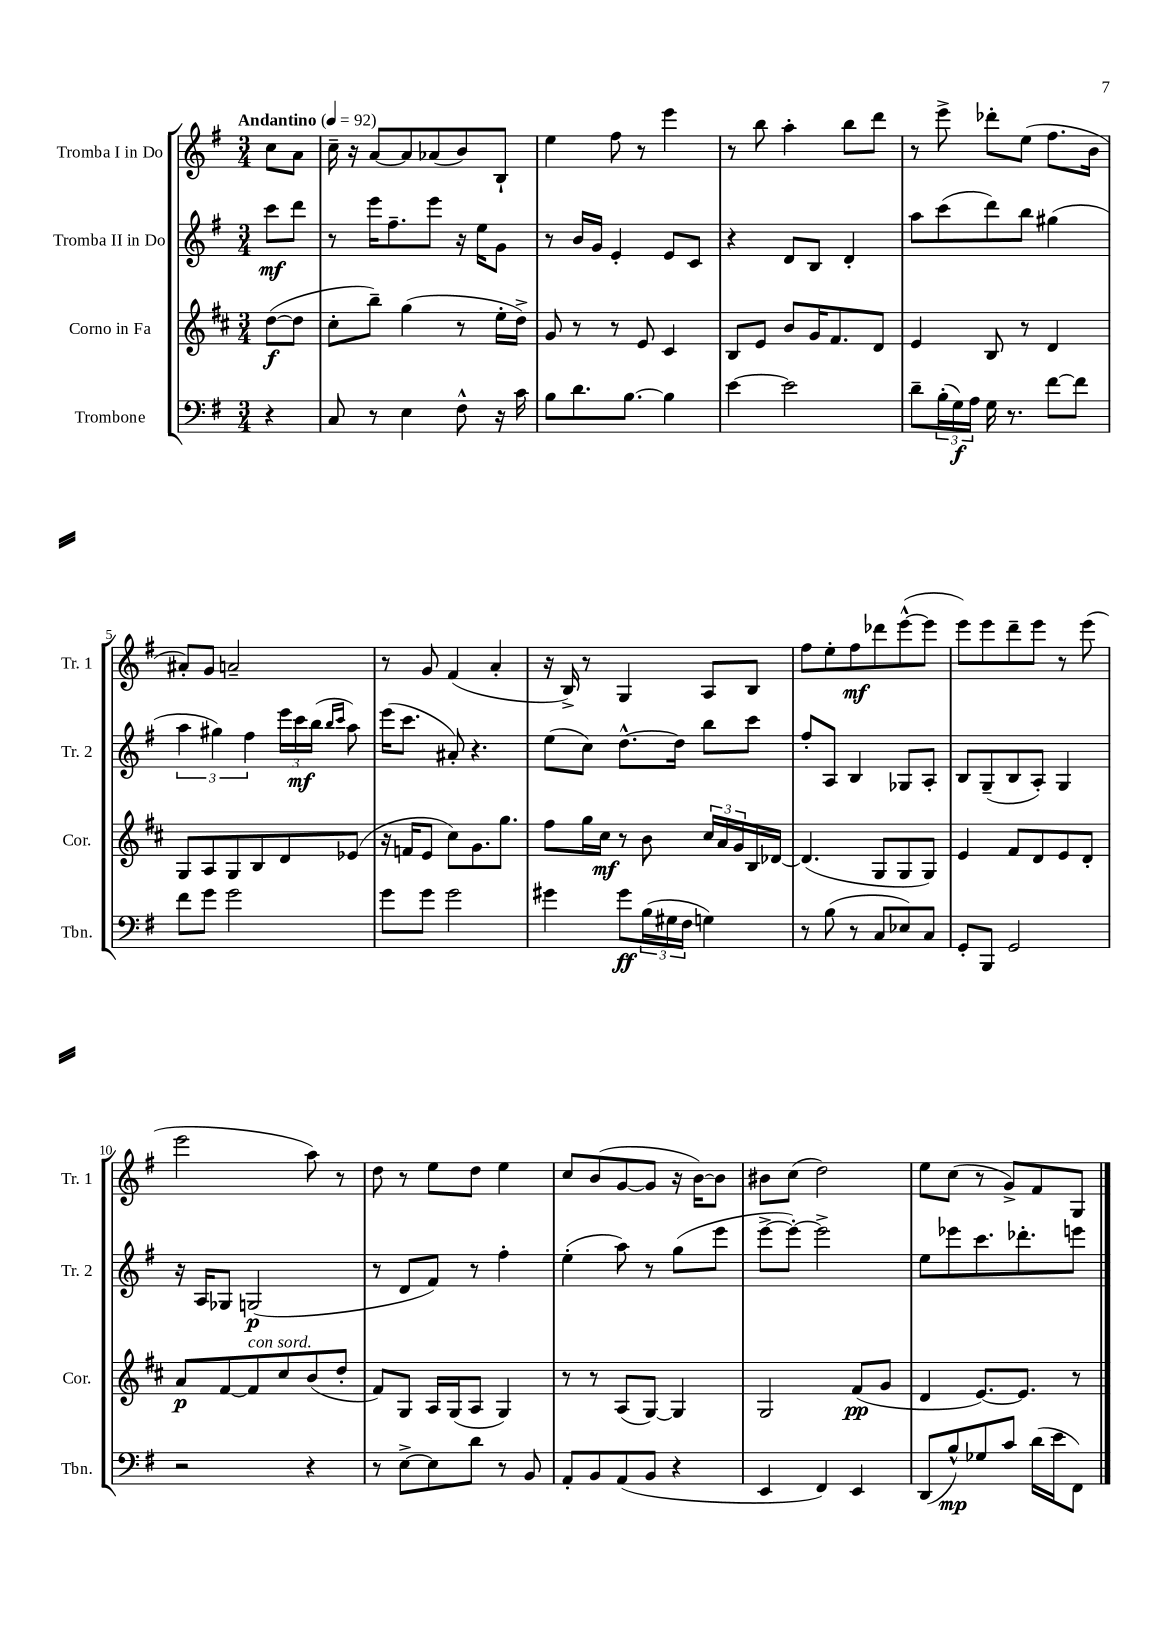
<<
\new StaffGroup <<
\new Staff = "s0" \with { instrumentName = "Tromba I in Do" shortInstrumentName = "Tr. 1" } {
    \clef treble \key g \major \numericTimeSignature \time 3/4 \partial 4 \tempo "Andantino" 4 = 92
    c''8 a'8 |
    c''16-- r16 a'8~ a'8 aes'8( b'8) b8-! |
    e''4 fis''8 r8 e'''4 |
    r8 b''8 a''4-. b''8 d'''8 |
    r8 e'''8-> des'''8-. e''8( fis''8. b'16 |
    ais'8-.) g'8 a'2-- |
    r8 g'8 fis'4( a'4-. |
    r16 b16->) r8 g4 a8 b8 |
    fis''8 e''8-. fis''8\mf des'''8 e'''8~-^( e'''8 |
    e'''8) e'''8 d'''8-- e'''8 r8 e'''8( |
    e'''2 a''8) r8 |
    d''8 r8 e''8 d''8 e''4 |
    c''8 b'8( g'8~ g'8 r16 b'16~) b'8 |
    bis'8 c''8( d''2) |
    e''8 c''8( r8 g'8->) fis'8 g8 \bar "|." |
}
\new Staff = "s1" \with { instrumentName = "Tromba II in Do" shortInstrumentName = "Tr. 2" } {
    \clef treble \key g \major \numericTimeSignature \time 3/4 \partial 4
    c'''8\mf d'''8 |
    r8 e'''16 fis''8.-- e'''8 r16 e''16 g'8 |
    r8 b'16 g'16 e'4-. e'8 c'8 |
    r4 d'8 b8 d'4-. |
    a''8 c'''8( d'''8) b''8 gis''4( |
    \tuplet 3/2 { a''4 gis''4) fis''4 } \tuplet 3/2 { e'''16 c'''16\mf b''16( } \grace { b''16 c'''16 } a''8) |
    e'''16( c'''8. ais'8-.) r4. |
    e''8( c''8) d''8.~-^ d''16 b''8 c'''8 |
    fis''8-. a8 b4 ges8 a8-. |
    b8 g8--( b8 a8-.) g4 |
    r16 a16 ges8 g2\p( |
    r8 d'8 fis'8) r8 fis''4-. |
    e''4-.( a''8) r8 g''8( e'''8 |
    e'''8~-> e'''8~-.) e'''2-> |
    e''8 ees'''8 c'''8. des'''8.-. e'''8 \bar "|." |
}
\new Staff = "s2" \with { instrumentName = "Corno in Fa" shortInstrumentName = "Cor." } {
    \clef treble \key d \major \numericTimeSignature \time 3/4 \partial 4
    d''8~\f( d''8 |
    cis''8-. b''8--) g''4( r8 e''16-. d''16->) |
    g'8 r8 r8 e'8 cis'4 |
    b8 e'8 b'8 g'16 fis'8. d'8 |
    e'4 b8 r8 d'4 |
    g8 a8 g8 b8 d'8 ees'8( |
    r16 f'16 e'8 cis''8) g'8. g''8. |
    fis''8 g''16 cis''16\mf r8 b'8 \tuplet 3/2 { cis''16 a'16 g'16 } b16 des'16~ |
    des'4.( g8 g8 g8) |
    e'4 fis'8 d'8 e'8 d'8-. |
    a'8\p fis'8~ fis'8^\markup { \italic "con sord." } cis''8 b'8( d''8-. |
    fis'8) g8 a16 g16( a8 g4) |
    r8 r8 a8( g8~) g4 |
    g2 fis'8\pp( g'8 |
    d'4 e'8.~) e'8. r8 \bar "|." |
}
\new Staff = "s3" \with { instrumentName = "Trombone" shortInstrumentName = "Tbn." } {
    \clef bass \key g \major \numericTimeSignature \time 3/4 \partial 4
    r4 |
    c8 r8 e4 fis8-^ r16 c'16 |
    b8 d'8. b8.~ b4 |
    e'4~ e'2 |
    d'8-- \tuplet 3/2 { b16-.( g16\f) a16 } g16 r8. fis'8~ fis'8 |
    fis'8 g'8 g'2 |
    g'8 g'8 g'2 |
    gis'4 gis'8\ff \tuplet 3/2 { b16( gis16 fis16 } g4) |
    r8 b8( r8 c8 ees8) c8 |
    g,8-. b,,8 g,2 |
    r2 r4 |
    r8 e8~-> e8 d'8 r8 b,8 |
    a,8-. b,8 a,8( b,8 r4 |
    e,4 fis,4) e,4 |
    d,8( b8-^\mp) ges8 c'8 d'16( e'16 fis,8) \bar "|." |
}
>>
>>
